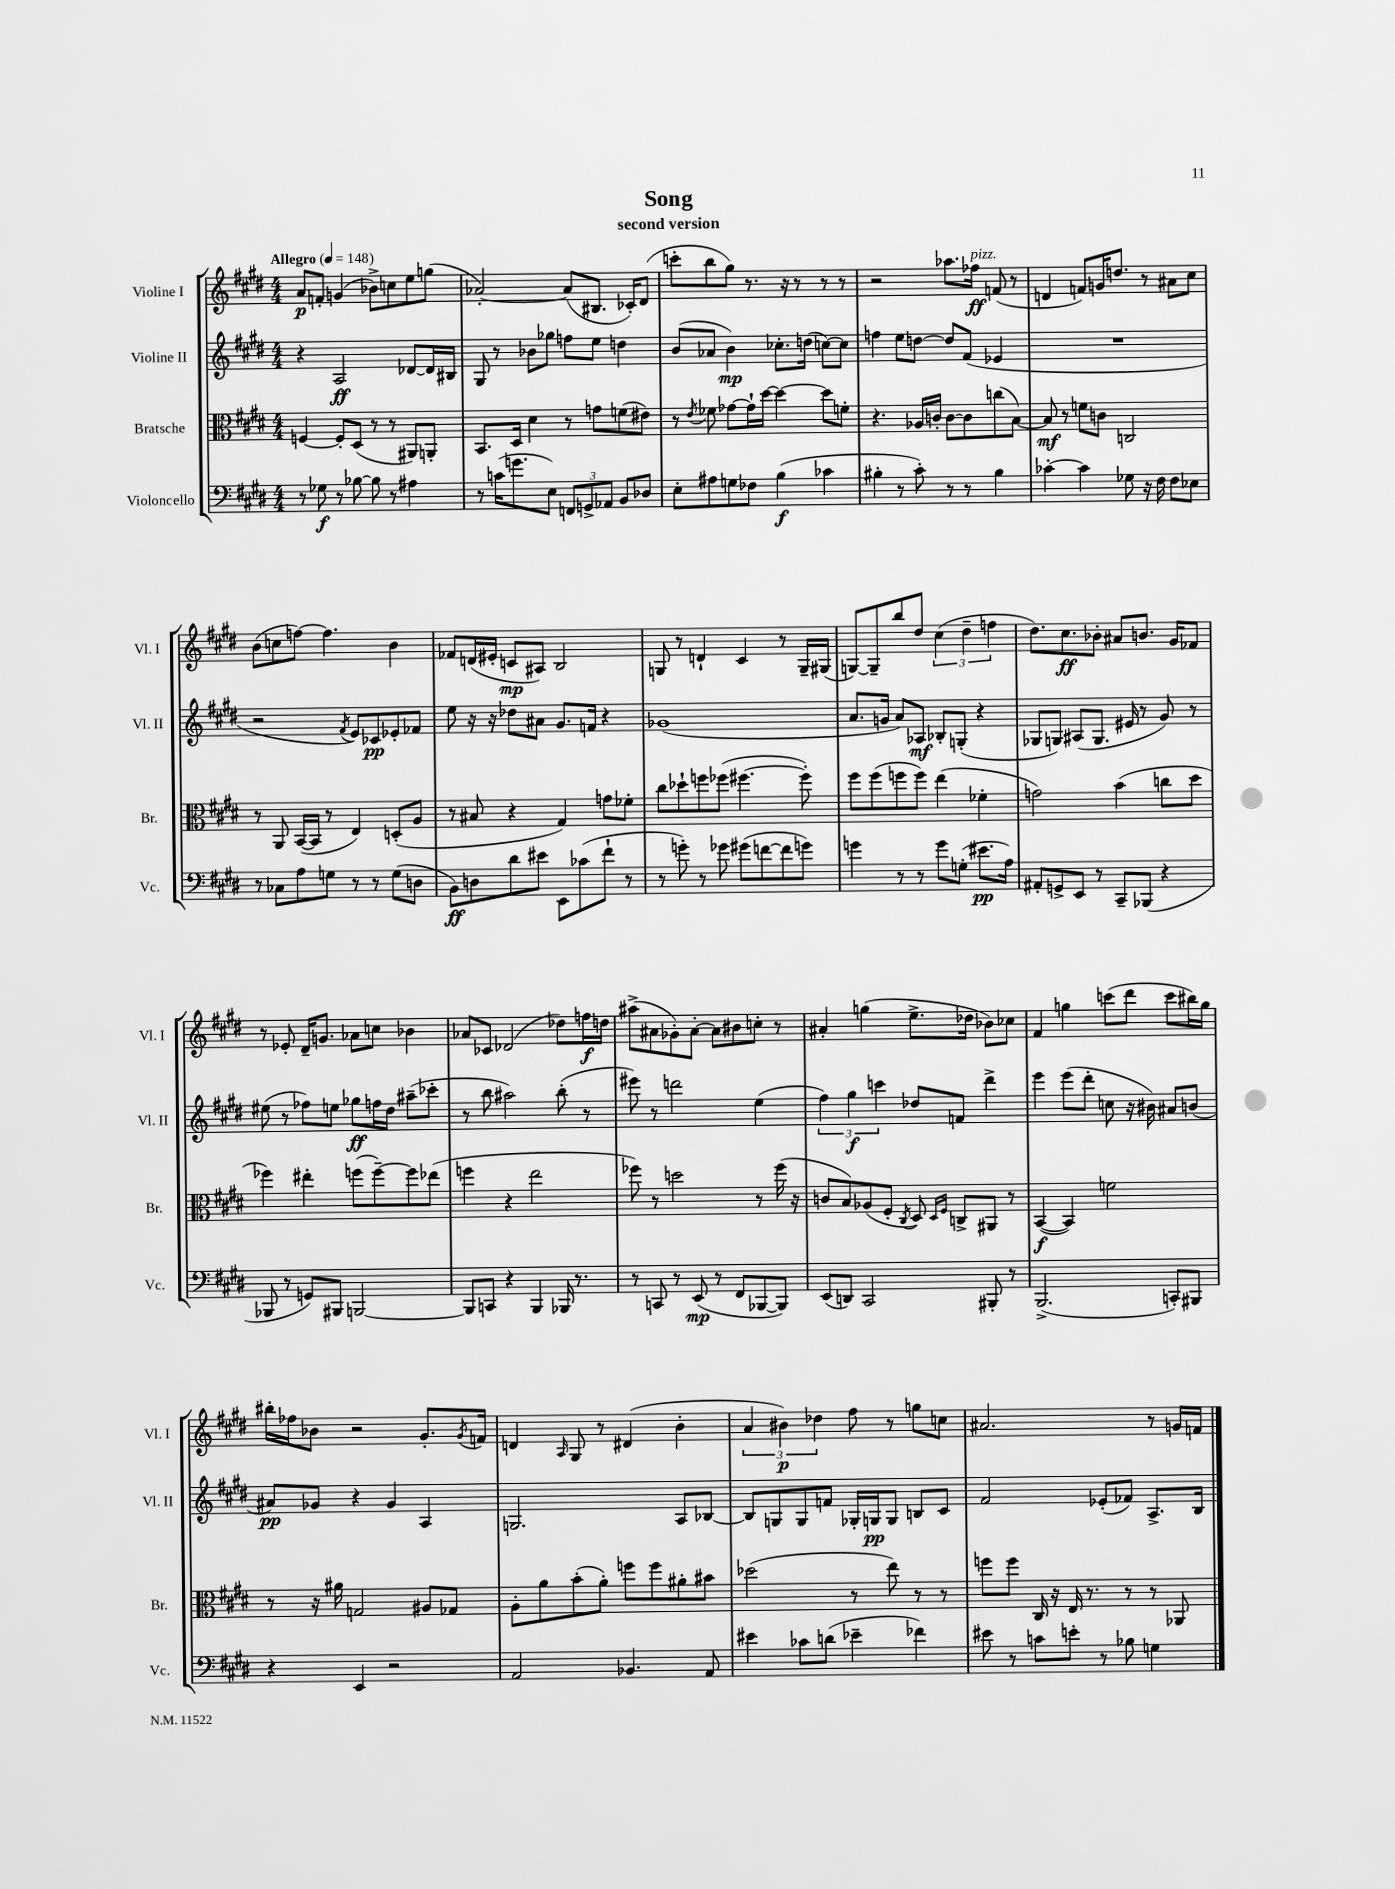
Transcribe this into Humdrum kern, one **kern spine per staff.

**kern	**dynam	**kern	**dynam	**kern	**dynam	**kern	**dynam
*part4	*part4	*part3	*part3	*part2	*part2	*part1	*part1
*staff4	*staff4	*staff3	*staff3	*staff2	*staff2	*staff1	*staff1
*I"Violoncello	*	*I"Bratsche	*	*I"Violine II	*	*I"Violine I	*
*I'Vc.	*	*I'Br.	*	*I'Vl. II	*	*I'Vl. I	*
*clefF4	*	*clefC3	*	*clefG2	*	*clefG2	*
*k[f#c#g#d#]	*	*k[f#c#g#d#]	*	*k[f#c#g#d#]	*	*k[f#c#g#d#]	*
*M4/4	*	*M4/4	*	*M4/4	*	*M4/4	*
*MM148	*	*MM148	*	*MM148	*	*MM148	*
=1	=1	=1	=1	=1	=1	=1	=1
!	!	!	!	!	!	!LO:TX:a:B:t=Allegro	!
8r	.	[4Fn/	.	4r	.	8a/L	p
8G-X\	f	.	.	.	.	8fn'/J	.
8r	.	8F'/L]	.	2A/	ff	(4gn/	.
[8B-X\	.	(8D#/J	.	.	.	.	.
8B-\]	.	8r	.	.	.	8b-X^\L)	.
8r	.	8r	.	.	.	8ccn\	.
4A#X\	.	8AA#X/L)	.	[8d-X/L	.	8ee\	.
.	.	8AAn'/J	.	16d-/L]	.	(8ggn\J	.
.	.	.	.	16B#X/JJ	.	.	.
=2	=2	=2	=2	=2	=2	=2	=2
8r	.	8.BB/L	.	8G#/	.	[2a-X'/)	.
(16cn\KL	.	.	.	8r	.	.	.
8.gn\	.	16D#/Jk	.	.	.	.	.
.	.	4d#\	.	8b-X\L	.	.	.
8E\J)	.	.	.	8gg-X\J	.	.	.
12FFn/L	.	8r	.	8ffn\L	.	(8a-/L]	.
12GGn^/	.	.	.	.	.	.	.
.	.	8gn\L	.	8ee\J	.	8.B#X/J	.
12AA-X/J	.	.	.	.	.	.	.
8BB/L	.	(8fn\	.	4ddn\	.	.	.
.	.	.	.	.	.	16c-X'/KL)	.
8D-X/J	.	8e#X\J)	.	.	.	(8d#/J	.
=3	=3	=3	=3	=3	=3	=3	=3
8E'\L	.	8r	.	(8b/L	.	8cccn'\L	.
.	.	8qe/	.	.	.	.	.
8A#X\	.	8f-X\	.	8a-X/J	.	8bb\	.
8Gn\	.	[8g-X\L	.	4b\)	mp	8gg#\J)	.
8F-X\J	.	16g-`\L]	.	.	.	8.r	.
.	.	[16dd#\JJ	.	.	.	.	.
(4B\	f	4dd#\_	.	8.cc-X'\L	.	.	.
.	.	.	.	.	.	16r	.
.	.	.	.	.	.	8r	.
.	.	.	.	(16ddn\Jk	.	.	.
4c-X\	.	8dd#\L]	.	[8ccn\L)	.	8r	.
.	.	8fn'\J	.	8cc\J]	.	8r	.
=4	=4	=4	=4	=4	=4	=4	=4
4B#X'\	.	4.r	.	4ffn\	.	2r	.
8r	.	.	.	8ee\L	.	.	.
8c#'\)	.	16A-X/LL	.	[8ddn\J	.	.	.
.	.	16cn'/JJ	.	.	.	.	.
8r	.	[8c\L	.	8dd/L]	.	8.aa-X\L	.
8r	.	8c\]	.	(8f#/J	.	.	.
!	!	!	!	!	!	!LO:TX:a:i:t=pizz.	!
.	.	.	.	.	.	16ff-X\Jk	ff
4B#\	.	(8ccn\	.	4e-X/	.	(8fn/	.
.	.	[8B\J)	.	.	.	8r	.
=5	=5	=5	=5	=5	=5	=5	=5
[4c-X'\	.	8B/]	mf	1r	.	4dn/	.
.	.	8r	.	.	.	.	.
4c-\]	.	8fn\L	.	.	.	8fn/L)	.
.	.	8cn\J	.	.	.	16gn/K	.
.	.	.	.	.	.	8.ddn/J	.
8G-X\	.	2Cn/	.	.	.	.	.
16r	.	.	.	.	.	8r	.
16F#\	.	.	.	.	.	.	.
8F#\L	.	.	.	.	.	8a#X\L	.
8E-X\J	.	.	.	.	.	8cc#\J	.
!!LO:LB:g=z
=6	=6	=6	=6	=6	=6	=6	=6
8r	.	8r	.	2r	.	(8b\L	.
8C-X\L	.	8AA/	.	.	.	8ccn\	.
8A\	.	([16BB/LL	.	.	.	[8ffn\J)	.
.	.	16BB/JJ]	.	.	.	.	.
8Gn\J	.	8r	.	.	.	4.ff\]	.
.	.	.	.	8qf#/	.	.	.
8r	.	4E/)	.	8e/L)	.	.	.
8r	.	.	.	8c-X/	pp	.	.
(8G\L	.	(8Dn'/L	.	8e-X'/	.	4b\	.
8Dn\J	.	8A/J	.	8f-X/J	.	.	.
=7	=7	=7	=7	=7	=7	=7	=7
8BB\L)	ff	8r	.	8ee\	.	8f-X/L	.
8Dn\	.	8B#X/	.	16r	.	(16dn/L	.
.	.	.	.	16r	.	16e#X'/JJ	.
8d#\	.	4r	.	8dd-X\L	.	8cn/L	mp
8e#X\J	.	.	.	8a#X\J	.	8A#X/J)	.
8EE\L	.	4G#/)	.	8.g#/L	.	2B/	.
(8c-X\	.	.	.	.	.	.	.
.	.	.	.	16fn/Jk	.	.	.
8f#`\J	.	8gn\L	.	4r	.	.	.
8r	.	8f-X'\J	.	.	.	.	.
=8	=8	=8	=8	=8	=8	=8	=8
8r	.	8cc#\L	.	(1g-X	.	8Gn/	.
8gn'\)	.	8dd-X`\	.	.	.	8r	.
8r	.	8ffn\	.	.	.	4dn`/	.
8g-X\	.	(8ff-X\J	.	.	.	.	.
(8g#X\L	.	[4.ff#X\	.	.	.	4c#/	.
[8fn\	.	.	.	.	.	.	.
8f\]	.	.	.	.	.	8r	.
8gn\J)	.	8ff#'\])	.	.	.	16G~/LL	.
.	.	.	.	.	.	(16G#X/JJ	.
=9	=9	=9	=9	=9	=9	=9	=9
4gn\	.	8ff#\L	.	8.a/L	.	[8Gn/L)	.
.	.	(8ff#\	.	.	.	8G~/]	.
.	.	.	.	16gn/Jk	.	.	.
8r	.	8ffn\	.	8a/L)	.	8bb/	.
8r	.	8ff\J)	.	8A-X/J	mf	8dd#/J	.
8g\L	.	(4ee\	.	8B-X'/L	.	(6cc#\	.
(8Gn'\J	.	.	.	(8Gn'/J	.	.	.
.	.	.	.	.	.	6dd#~\	.
8.e#X\L	pp	4f-X'\	.	4r	.	.	.
.	.	.	.	.	.	6ffn\	.
16A\Jk)	.	.	.	.	.	.	.
=10	=10	=10	=10	=10	=10	=10	=10
8AA#X'/L	.	2gn\)	.	8G-X/L	.	8.dd#\L)	.
8GGn^/	.	.	.	8Gn/J)	.	.	.
.	.	.	.	.	.	8.cc#\	ff
8EE/J	.	.	.	(8A#X/L	.	.	.
8r	.	.	.	8.G/J	.	8b-X'\J	.
8CC#~/L	.	(4b\	.	.	.	8a#X/L	.
.	.	.	.	16e#X/	.	.	.
(8BBB-X/J	.	.	.	8r	.	8.bn/J	.
4r	.	8ccn\L	.	8g#/)	.	.	.
.	.	.	.	.	.	16g#/KL	.
.	.	8dd#\J	.	8r	.	8f-X/J	.
!!LO:LB:g=z
=11	=11	=11	=11	=11	=11	=11	=11
8BBB-X/	.	4ff-X\)	.	(8ee#X\	.	8r	.
8r	.	.	.	8r	.	8e-X'/	.
8GGn/L)	.	4ee#X'\	.	8ff-X\L)	.	16d#~/KL	.
.	.	.	.	.	.	8.gn/J	.
8BBB#X/J	.	.	.	8een\J	.	.	.
[2BBBn/	.	(8ffn\L	.	8gg-X\L	ff	8a-X\L	.
.	.	[8ff~\)	.	16ffn\L	.	8ccn\J	.
.	.	.	.	16dd#\JJ	.	.	.
.	.	8ff\]	.	(8aa#X~\L	.	4b-X\	.
.	.	(8ee-X\J	.	8ccc-X'\J	.	.	.
=12	=12	=12	=12	=12	=12	=12	=12
8BBB/L]	.	4ffn\	.	8r	.	8a-X/L	.
8CCn/J	.	.	.	8bb\	.	8c-X/J	.
4r	.	4r	.	2aa#X\)	.	(2d-X/	.
4BBB/	.	2ee\	.	.	.	.	.
16BBB-X/	.	.	.	(8bb'\	.	8dd-X\L)	.
8.r	.	.	.	.	.	.	.
.	.	.	.	8r	.	16ffn\L	f
.	.	.	.	.	.	16ddn\JJ	.
=13	=13	=13	=13	=13	=13	=13	=13
8r	.	8ff-X\)	.	8eee#X\)	.	(8aa#X^\L	.
8CCn/	.	8r	.	8r	.	8a#X\	.
8r	.	2ddn\	.	2dddn\	.	8g-X'\)	.
(8EE/	mp	.	.	.	.	[8a#'\J	.
8r	.	.	.	.	.	8a#\L]	.
8FF#/L	.	.	.	.	.	8b#X\	.
[8BBB-X/	.	8r	.	(4ee\	.	8ccn'\J	.
8BBB-/J])	.	(16ff-\	.	.	.	8r	.
.	.	16r	.	.	.	.	.
=14	=14	=14	=14	=14	=14	=14	=14
(8EE/L	.	8cn/L	.	6ff#\)	.	4a#X'/	.
8DDn/J)	.	8B/)	.	.	.	.	.
.	.	.	.	6gg#\	f	.	.
2CC#/	.	(8A-X/	.	.	.	(4ggn\	.
.	.	.	.	6cccn\	.	.	.
.	.	8F#'/J	.	.	.	.	.
.	.	8qC#/	.	.	.	.	.
.	.	8D#/)	.	8dd-X/L	.	8.ee^\L	.
.	.	16qqD#/LL	.	.	.	.	.
.	.	16qqF#/JJ	.	.	.	.	.
.	.	8Cn^/L	.	8fn/J	.	.	.
.	.	.	.	.	.	16dd-X\Jk	.
8BBB#X'/	.	8AA#X/J	.	4ddd#^\	.	8b-X\L)	.
8r	.	8r	.	.	.	8cc-X\J	.
=15	=15	=15	=15	=15	=15	=15	=15
(2.BBB^/	.	([4BB/	f	4eee\	.	4f#/	.
.	.	4BB/])	.	(8eee\L	.	4ggn\	.
.	.	.	.	8ddd#'\J	.	.	.
.	.	2fn\	.	8ccn\	.	(8cccn\L	.
.	.	.	.	16r	.	8ddd#\J	.
.	.	.	.	16b#X\)	.	.	.
8CCn'/L)	.	.	.	8a#X/L	.	8ccc\L	.
8BBB#X/J	.	.	.	(8bn/J	.	16bb#X\L)	.
.	.	.	.	.	.	16gg\JJ	.
!!LO:LB:g=z
=16	=16	=16	=16	=16	=16	=16	=16
4r	.	8r	.	8a#X/L)	pp	16bb#X'\LL	.
.	.	.	.	.	.	16ff-X\J	.
.	.	16r	.	8g-X/J	.	8b-X\J	.
.	.	16a#X\	.	.	.	.	.
4EE/	.	2Gn/	.	4r	.	2r	.
2r	.	.	.	4g-/	.	.	.
.	.	8A#X/L	.	4A/	.	8.g#'/L	.
.	.	8G-X/J	.	.	.	.	.
.	.	.	.	.	.	8qg#/	.
.	.	.	.	.	.	16fn/Jk	.
=17	=17	=17	=17	=17	=17	=17	=17
2AA/	.	8A'\L	.	2.Gn/	.	4dn/	.
.	.	8a\	.	.	.	.	.
.	.	.	.	.	.	16qqA/	.
.	.	(8b'\	.	.	.	8G#/	.
.	.	8a'\J)	.	.	.	8r	.
4.BB-X/	.	8ffn\L	.	.	.	(4d#X/	.
.	.	8ff\	.	.	.	.	.
.	.	8a#X'\	.	8A/L	.	4b'\	.
8AA/	.	8b#X\J	.	[8B-X/J	.	.	.
=18	=18	=18	=18	=18	=18	=18	=18
4e#X\	.	(2dd-X\	.	8B-/L]	.	6a/	.
.	.	.	.	8Gn/	.	.	.
.	.	.	.	.	.	6b#X\)	p
8c-X\L	.	.	.	8G/	.	.	.
.	.	.	.	.	.	6dd-X\	.
(8dn\J	.	.	.	8fn/J	.	.	.
4e-X~\	.	8r	.	16G-X'/LL	.	8ff#\	.
.	.	.	.	16Gn/J	pp	.	.
.	.	8ee\)	.	8G/J	.	8r	.
4f-X\)	.	8r	.	8Bn/L	.	8ggn\L	.
.	.	8r	.	8c#/J	.	8ccn\J	.
=19	=19	=19	=19	=19	=19	=19	=19
8e#X\	.	8ffn\L	.	2f#/	.	2.a#X/	.
8r	.	8ff\J	.	.	.	.	.
8cn\L	.	16C#/	.	.	.	.	.
.	.	16r	.	.	.	.	.
8en'\J	.	16E/	.	.	.	.	.
.	.	8.r	.	.	.	.	.
8r	.	.	.	(8e-X'/L	.	.	.
8B-X\	.	8r	.	8f-X/J)	.	.	.
4Gn\	.	8r	.	8.A^/L	.	8r	.
.	.	8AA-X/	.	.	.	16gn/LL	.
.	.	.	.	16B/Jk	.	16fn/JJ	.
==	==	==	==	==	==	==	==
*-	*-	*-	*-	*-	*-	*-	*-
